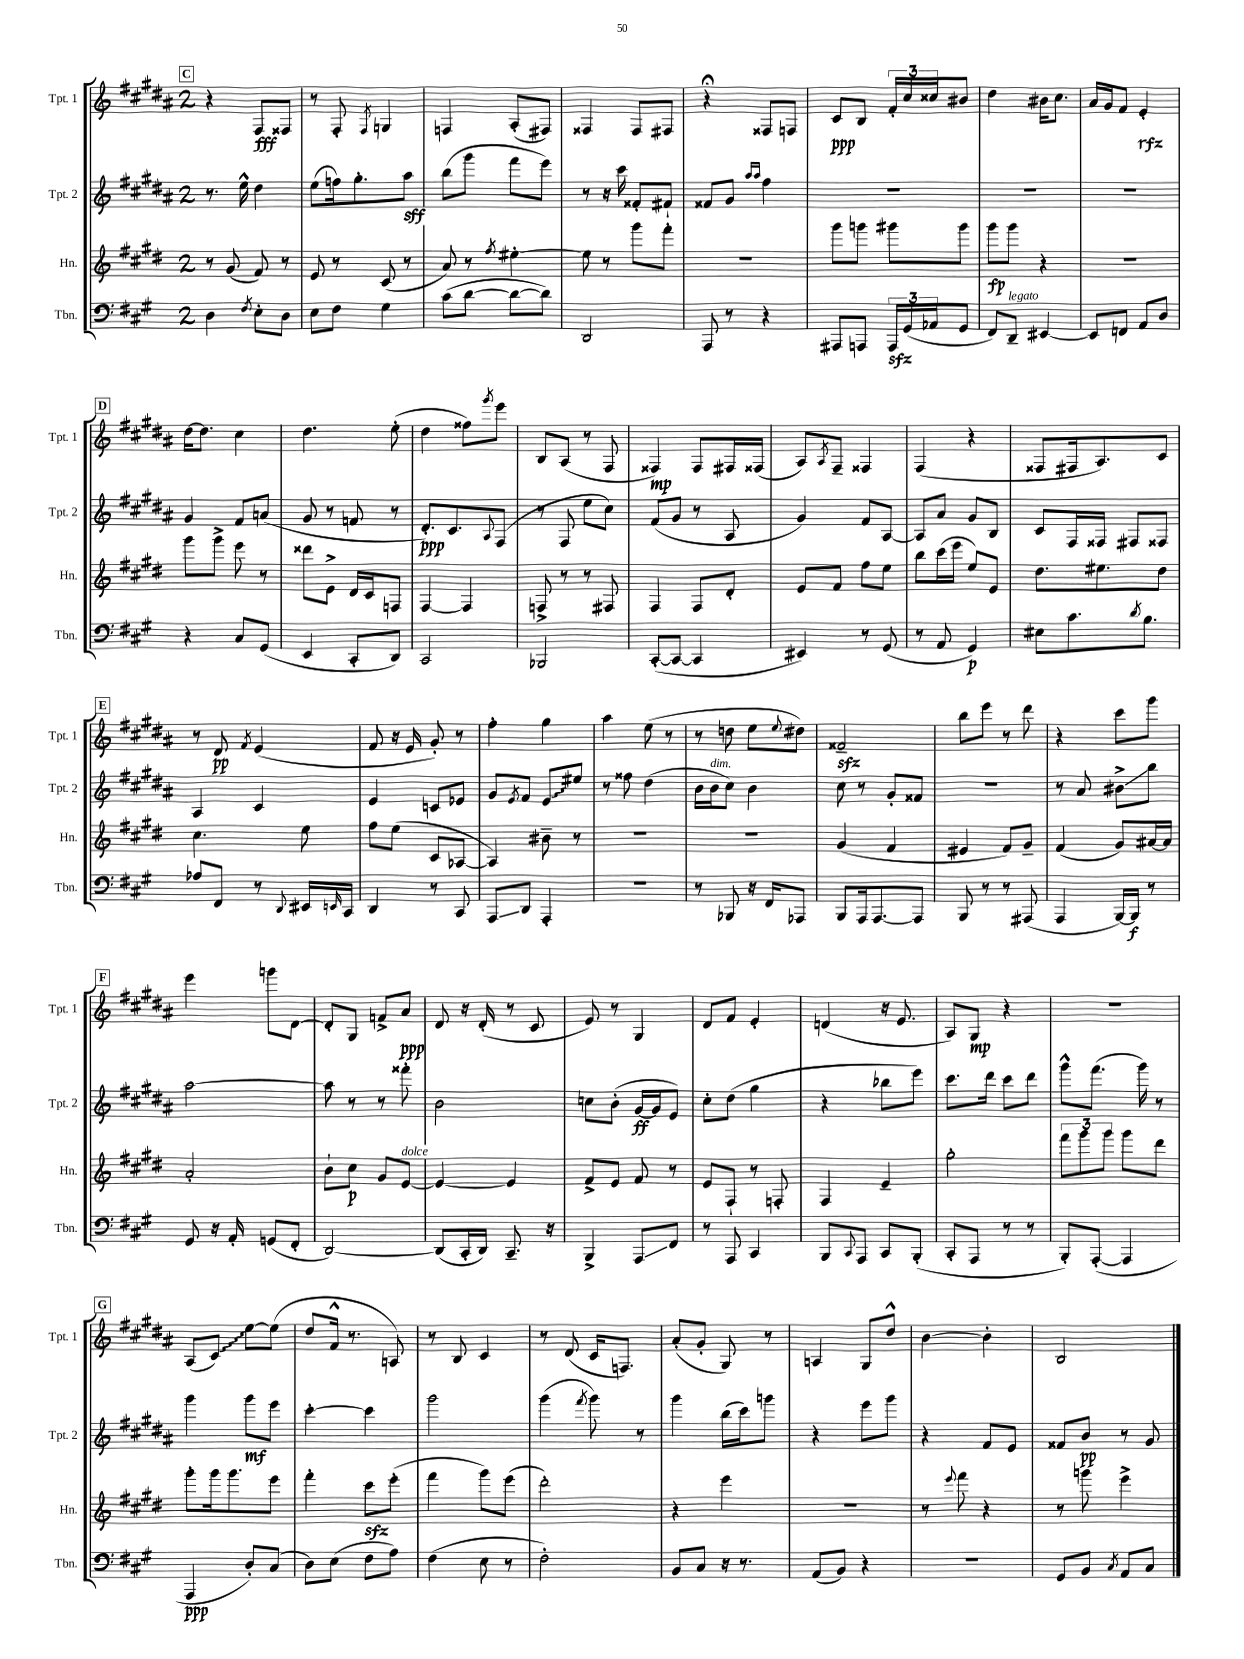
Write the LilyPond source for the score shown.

<<
\new StaffGroup <<
\new Staff = "s0" \with { instrumentName = "Tpt. 1" shortInstrumentName = "Tpt. 1" } {
    \clef treble \key b \major \once \override Staff.TimeSignature.style = #'single-digit \time 2/4
    \mark \markup { \box "C" } r4 fis8\fff fisis8 |
    r8 fis8-. \acciaccatura { fis8 } g4 |
    f4 ais8-.( fis8) |
    fisis4 fisis8 fis8 |
    r4\fermata fisis8 f8 |
    cis'8\ppp b8 \tuplet 3/2 { fis'16-. cis''16 cisis''16 } bis'8 |
    dis''4 bis'16 cis''8. |
    ais'16 gis'16 fis'8 e'4-.\rfz |
    \mark \markup { \box "D" } dis''16~ dis''8. cis''4 |
    dis''4. e''8-.( |
    dis''4 fisis''8) \acciaccatura { gis'''8 } e'''8 |
    b8 ais8( r8 fis8 |
    fisis4\mp) fisis8 fis16 fisis16( |
    ais8) \acciaccatura { ais8 } fis8-- fisis4 |
    fis4( r4 |
    fisis8 fis16 ais8.) cis'8 |
    \mark \markup { \box "E" } r8 dis'8\pp \acciaccatura { fis'8 } e'4( |
    fis'8 r16 e'16 gis'8-.) r8 |
    fis''4-. gis''4 |
    ais''4 e''8( r8 |
    r8 d''8 e''8 \appoggiatura { e''8 } dis''8) |
    fisis'2--\sfz |
    b''8 e'''8 r8 dis'''8 |
    r4 cis'''8 gis'''8 |
    \mark \markup { \box "F" } e'''4 g'''8 dis'8~ |
    dis'8-. gis8 f'8-> ais'8\ppp |
    dis'8 r16 dis'16-.( r8 cis'8 |
    e'8) r8 gis4 |
    dis'8 fis'8 e'4-. |
    d'4( r16 e'8. |
    ais8) gis8\mp r4 |
    R2 |
    \mark \markup { \box "G" } ais8( \once \override Glissando.style = #'zigzag cis'8\glissando) e''8~ e''8( |
    dis''8 fis'16-^ r8. a8) |
    r8 b8 cis'4 |
    r8 dis'8( cis'16 f8.) |
    ais'8-.( gis'8-. gis8) r8 |
    a4 gis8 dis''8-^ |
    b'4~ b'4-. |
    b2 \bar "|." |
}
\new Staff = "s1" \with { instrumentName = "Tpt. 2" shortInstrumentName = "Tpt. 2" } {
    \clef treble \key b \major \once \override Staff.TimeSignature.style = #'single-digit \time 2/4
    \mark \markup { \box "C" } r8. e''16-^ dis''4 |
    e''8( f''16) gis''8.-. ais''8\sff |
    b''8( gis'''8 fis'''8 e'''8) |
    r8 r16 cis'''16 fisis'8-. fis'8-! |
    fisis'8 gis'8 \grace { ais''16 ais''16 } fis''4 |
    R2 |
    R2 |
    R2 |
    \mark \markup { \box "D" } gis'4 fis'8 a'8( |
    gis'8 r8 f'8 r8 |
    dis'8.-.\ppp) cis'8. \appoggiatura { ais8 } fis8( |
    r8 fis8 e''8 cis''8) |
    fis'8( gis'8 r8 ais8 |
    gis'4) fis'8 ais8~ |
    ais8 ais'8 gis'8 b8 |
    cis'8 fis16 fisis16 fis8 fisis8 |
    \mark \markup { \box "E" } ais4 cis'4 |
    e'4 c'8 ees'8 |
    gis'8 \acciaccatura { e'8 } fis'8 \once \override Glissando.style = #'zigzag e'8\glissando eis''8 |
    r8 fisis''8 dis''4( |
    b'16 b'16^\markup { \italic "dim." } cis''8) b'4 |
    cis''8 r8 gis'8-. fisis'8 |
    r2 |
    r8 ais'8 bis'8->\glissando b''8 |
    \mark \markup { \box "F" } ais''2~ |
    ais''8 r8 r8 fisis'''8-. |
    b'2 |
    c''8 b'8-.( gis'16~\ff gis'16 e'8) |
    cis''8-. dis''8( gis''4 |
    r4 bes''8 e'''8) |
    cis'''8. dis'''16 cis'''8 dis'''8 |
    gis'''8-^ fis'''8.( gis'''16) r8 |
    \mark \markup { \box "G" } gis'''4 gis'''8\mf e'''8 |
    cis'''4~-. cis'''4 |
    gis'''2 |
    gis'''4( \acciaccatura { fis'''8 } gis'''8) r8 |
    gis'''4 b''16( cis'''16) g'''8 |
    r4 e'''8 gis'''8 |
    r4 fis'8 e'8 |
    fisis'8 b'8\pp r8 gis'8 \bar "|." |
}
\new Staff = "s2" \with { instrumentName = "Hn." shortInstrumentName = "Hn." } {
    \clef treble \key e \major \once \override Staff.TimeSignature.style = #'single-digit \time 2/4
    \mark \markup { \box "C" } r8 gis'8( fis'8) r8 |
    e'8 r8 cis'8( r8 |
    a'8) r8 \acciaccatura { fis''8 } eis''4~-. |
    eis''8 r8 gis'''8 fis'''8-. |
    r2 |
    gis'''8 g'''8 gis'''8 gis'''8 |
    gis'''8\fp gis'''8 r4 |
    r2 |
    \mark \markup { \box "D" } gis'''8 gis'''8-> e'''8 r8 |
    disis'''8 e'8-> dis'16 cis'16 f8 |
    fis4~ fis4 |
    f8-> r8 r8 fis8 |
    fis4 fis8 dis'8-. |
    e'8 fis'8 fis''8 e''8 |
    b''8 cis'''16( e'''16 e''8) e'8 |
    dis''8. eis''8. dis''8 |
    \mark \markup { \box "E" } cis''4. e''8 |
    fis''8 e''8( cis'8 aes8~ |
    aes4) bis'8-- r8 |
    R2 |
    R2 |
    gis'4( fis'4 |
    eis'4 fis'8) gis'8-- |
    fis'4( gis'8) ais'16~ ais'16 |
    \mark \markup { \box "F" } a'2-. |
    b'8-! cis''8\p gis'8 e'8~^\markup { \italic "dolce" } |
    e'4~ e'4 |
    fis'8-> e'8 fis'8 r8 |
    e'8 fis8-! r8 f8-. |
    fis4 e'4-- |
    gis''2-. |
    \tuplet 3/2 { fis'''8 gis'''8 gis'''8 } gis'''8 dis'''8 |
    \mark \markup { \box "G" } gis'''8-. gis'''16 gis'''8. e'''8 |
    fis'''4-. cis'''8\sfz e'''8-.( |
    fis'''4 gis'''8) e'''8( |
    dis'''2-.) |
    r4 e'''4 |
    R2 |
    r8 \appoggiatura { e'''8 } fis'''8 r4 |
    r8 g'''8 e'''4-> \bar "|." |
}
\new Staff = "s3" \with { instrumentName = "Tbn." shortInstrumentName = "Tbn." } {
    \clef bass \key a \major \once \override Staff.TimeSignature.style = #'single-digit \time 2/4
    \mark \markup { \box "C" } d4 \acciaccatura { fis8 } e8-. d8 |
    e8 fis8 gis4 |
    cis'8( d'8~ d'8~ d'8) |
    d,2 |
    a,,8 r8 r4 |
    ais,,8 a,,8 \tuplet 3/2 { a,,16\sfz gis,16( aes,16 } gis,8 |
    fis,8) d,8--^\markup { \italic "legato" } eis,4~ |
    eis,8 f,8 a,8 d8 |
    \mark \markup { \box "D" } r4 cis8 gis,8( |
    e,4 cis,8-. d,8) |
    cis,2 |
    bes,,2 |
    cis,8~-.( cis,8~ cis,4 |
    eis,4) r8 gis,8( |
    r8 a,8 gis,4\p) |
    eis8 cis'8. \acciaccatura { d'8 } b8. |
    \mark \markup { \box "E" } aes8 fis,8 r8 \appoggiatura { d,8 } eis,16 \grace { e,16 } cis,16 |
    d,4 r8 cis,8 |
    a,,8\glissando d,8 a,,4-. |
    r2 |
    r8 bes,,8 r16 fis,16 aes,,8 |
    b,,8 a,,16 a,,8.~ a,,8 |
    b,,8 r8 r8 ais,,8( |
    a,,4 b,,16~) b,,16\f r8 |
    \mark \markup { \box "F" } gis,8 r16 a,16-. g,8( fis,8-. |
    d,2~) |
    d,8( cis,16-. d,16) cis,8.-- r16 |
    b,,4-> a,,8\glissando fis,8 |
    r8 a,,8 cis,4 |
    b,,8 \appoggiatura { cis,8 } a,,8 cis,8 b,,8-.( |
    cis,8-. a,,8 r8 r8 |
    b,,8-.) a,,8~-.( a,,4 |
    \mark \markup { \box "G" } a,,4\ppp d8-.) cis8( |
    d8) e8( fis8 a8) |
    fis4( e8 r8 |
    fis2-.) |
    b,8 cis8 r16 r8. |
    a,8( b,8) r4 |
    r2 |
    gis,8 b,8 \acciaccatura { cis8 } a,8 cis8 \bar "|." |
}
>>
>>
